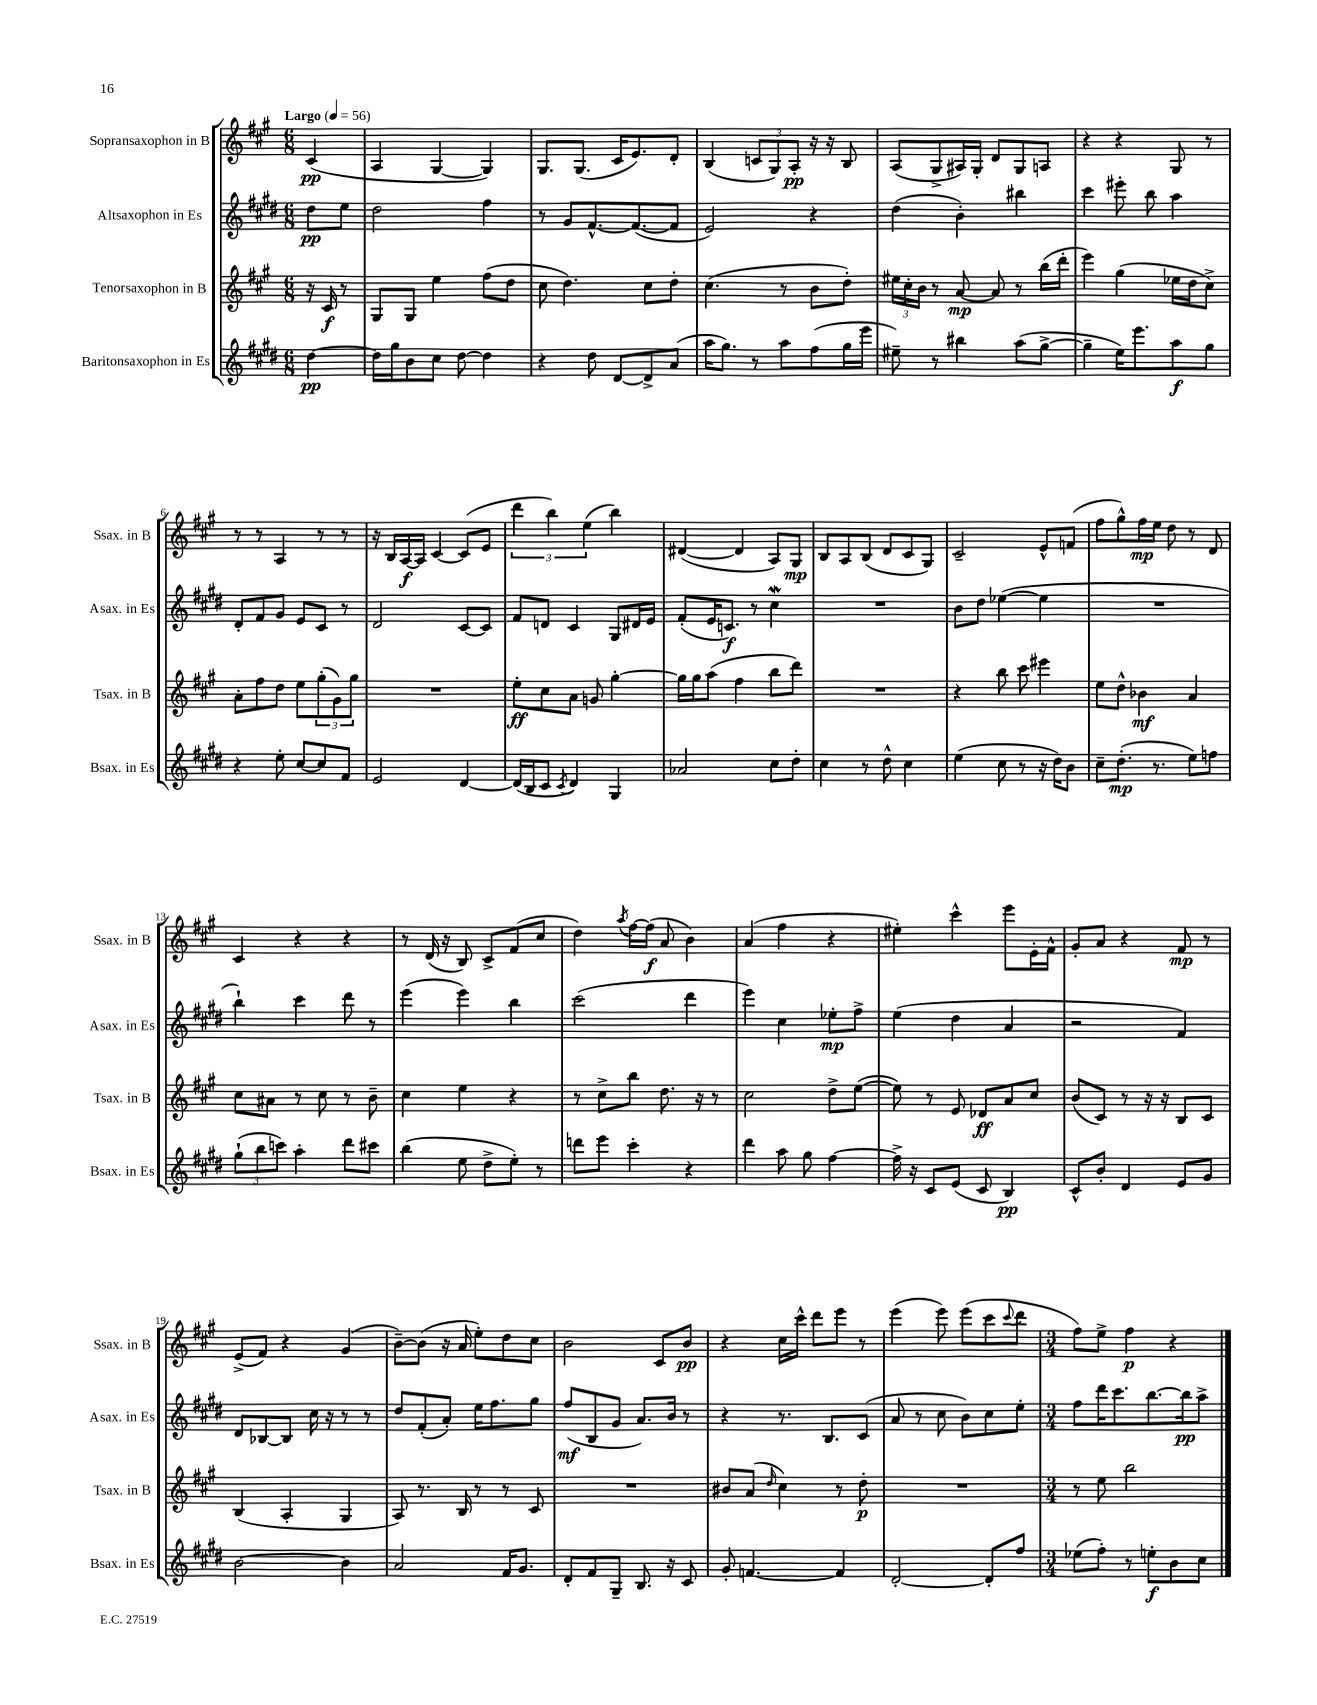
<<
\new StaffGroup <<
\new Staff = "s0" \with { instrumentName = "Sopransaxophon in B" shortInstrumentName = "Ssax. in B" } {
    \clef treble \key a \major \numericTimeSignature \time 6/8 \partial 4 \tempo "Largo" 4 = 56
    cis'4\pp( |
    a4 gis4~ gis4) |
    gis8. gis8.( cis'16 e'8.) d'8-. |
    b4( \tuplet 3/2 { c'8 gis8) a8-.\pp } r16 r16 b8 |
    a8( gis8-> ais16) gis16-. d'8 gis8 a8 |
    r4 r4 gis8 r8 |
    r8 r8 a4 r8 r8 |
    r16 b16 a16~\f a16 cis'4~ cis'8( e'8 |
    \tuplet 3/2 { d'''4 b''4) e''4( } b''4) |
    dis'4~( dis'4 a8) gis8\mp |
    b8 a8 b8( d'8 cis'8 gis8) |
    cis'2-- e'8-^ f'8( |
    fis''8 gis''8-^) fis''16\mp e''16 d''8 r8 d'8 |
    cis'4 r4 r4 |
    r8 d'16( r16 b8) cis'8-> fis'8( cis''8 |
    d''4) \acciaccatura { a''8 } fis''16~ fis''16\f( a'8 b'4) |
    a'4( fis''4 r4 |
    eis''4-.) cis'''4-^ e'''8 e'16-. fis'16-^ |
    gis'8-. a'8 r4 fis'8\mp r8 |
    e'8->( fis'8) r4 gis'4( |
    b'8~--) b'8( r16 a'16 e''8-.) d''8 cis''8 |
    b'2 cis'8 b'8\pp |
    r4 cis''16 cis'''16-^ d'''8 e'''8 r8 |
    e'''4( e'''8) e'''8( cis'''8 \appoggiatura { cis'''8 } d'''8 |
    \numericTimeSignature \time 3/4 fis''8) e''8-> fis''4\p r4 \bar "|." |
}
\new Staff = "s1" \with { instrumentName = "Altsaxophon in Es" shortInstrumentName = "Asax. in Es" } {
    \clef treble \key e \major \numericTimeSignature \time 6/8 \partial 4
    dis''8\pp e''8 |
    dis''2 fis''4 |
    r8 gis'8 fis'8.~-^ fis'8.~( fis'8 |
    e'2) r4 |
    dis''4( b'4-.) bis''4 |
    cis'''4 eis'''8-. b''8 a''4 |
    dis'8-. fis'8 gis'8 e'8 cis'8 r8 |
    dis'2 cis'8~ cis'8 |
    fis'8 d'8 cis'4 gis8 dis'16 e'16 |
    fis'8-.( e'16 c'8.\f) r8 cis''4\mordent |
    R2. |
    b'8 dis''8 ees''4~( ees''4 |
    R2. |
    b''4-!) cis'''4 dis'''8 r8 |
    e'''4( e'''4) b''4 |
    cis'''2( dis'''4 |
    e'''4) cis''4 ees''8-.\mp fis''8-> |
    e''4( dis''4 a'4 |
    r2 fis'4) |
    dis'8 bes8~ bes8 cis''16 r16 r8 r8 |
    dis''8 fis'8-.( a'8-.) e''16 fis''8. gis''8 |
    fis''8\mf( b8 gis'8 a'8.) b'16 r8 |
    r4 r8. b8. cis'8( |
    a'8 r8 cis''8 b'8) cis''8 e''8-. |
    \numericTimeSignature \time 3/4 fis''8 dis'''16 cis'''8. b''8.~ b''16\pp a''8-> \bar "|." |
}
\new Staff = "s2" \with { instrumentName = "Tenorsaxophon in B" shortInstrumentName = "Tsax. in B" } {
    \clef treble \key a \major \numericTimeSignature \time 6/8 \partial 4
    r16 cis'16\f r8 |
    gis8 gis8 e''4 fis''8( d''8 |
    cis''8 d''4.) cis''8 d''8-. |
    cis''4.( r8 b'8 d''8-.) |
    \tuplet 3/2 { eis''16 cis''16-. b'16 } r8 a'8~\mp a'8 r8 b''16( d'''16-. |
    e'''4) gis''4( ees''16 d''16 cis''8->) |
    a'8-. fis''8 d''8 e''8 \tuplet 3/2 { gis''8-.( gis'8) gis''8 } |
    R2. |
    e''8-.\ff cis''8 a'8 g'8 gis''4~-. |
    gis''16 gis''16 a''8( fis''4 b''8 d'''8) |
    R2. |
    r4 b''8 cis'''8 eis'''4 |
    e''8 d''8-^ bes'4\mf a'4 |
    cis''8 ais'8 r8 cis''8 r8 b'8-- |
    cis''4 e''4 r4 |
    r8 cis''8-> b''8 d''8. r16 r8 |
    cis''2 d''8-> e''8~( |
    e''8) r8 e'8 des'8\ff a'8 cis''8 |
    b'8( cis'8) r8 r16 r16 b8 cis'8 |
    b4( a4-. gis4 |
    a8) r8. b16 r8 r8 cis'8 |
    R2. |
    bis'8 a'8( \grace { d''16 } cis''4) r8 d''8-.\p |
    R2. |
    \numericTimeSignature \time 3/4 r8 e''8 b''2 \bar "|." |
}
\new Staff = "s3" \with { instrumentName = "Baritonsaxophon in Es" shortInstrumentName = "Bsax. in Es" } {
    \clef treble \key e \major \numericTimeSignature \time 6/8 \partial 4
    dis''4~\pp |
    dis''16 gis''16 b'8 cis''8 dis''8~ dis''4 |
    r4 dis''8 dis'8~ dis'8-> a'8( |
    a''16 gis''8.) r8 a''8 fis''8( gis''16 e'''16 |
    eis''8--) r8 bis''4 a''8( gis''8~-> |
    gis''4-- e''16) e'''8. a''8\f gis''8 |
    r4 e''8-. cis''8~ cis''8 fis'8 |
    e'2 dis'4~ |
    dis'16( b16 cis'8 \acciaccatura { cis'8 } dis'4) gis4 |
    aes'2 cis''8 dis''8-. |
    cis''4 r8 dis''8-^ cis''4 |
    e''4( cis''8 r8 r16 dis''16) b'8 |
    cis''8-- dis''8.-.\mp( r8. e''8) f''8 |
    \tuplet 3/2 { gis''8-!( b''8 c'''8) } a''4-. dis'''8 cis'''8 |
    b''4( e''8 dis''8-> e''8-.) r8 |
    d'''8 e'''8 cis'''4-. r4 |
    dis'''4 a''8 gis''8 fis''4~ |
    fis''16-> r16 cis'8 e'8( cis'8 b4\pp) |
    cis'8-^ b'8-. dis'4 e'8 gis'8 |
    b'2~ b'4 |
    a'2 fis'16 gis'8. |
    dis'8-. fis'8 gis8-- b8. r16 cis'8 |
    gis'8-. f'4.~ f'4 |
    dis'2~-. dis'8-. fis''8 |
    \numericTimeSignature \time 3/4 ees''8( fis''8-.) r8 e''8-.\f b'8 cis''8 \bar "|." |
}
>>
>>
